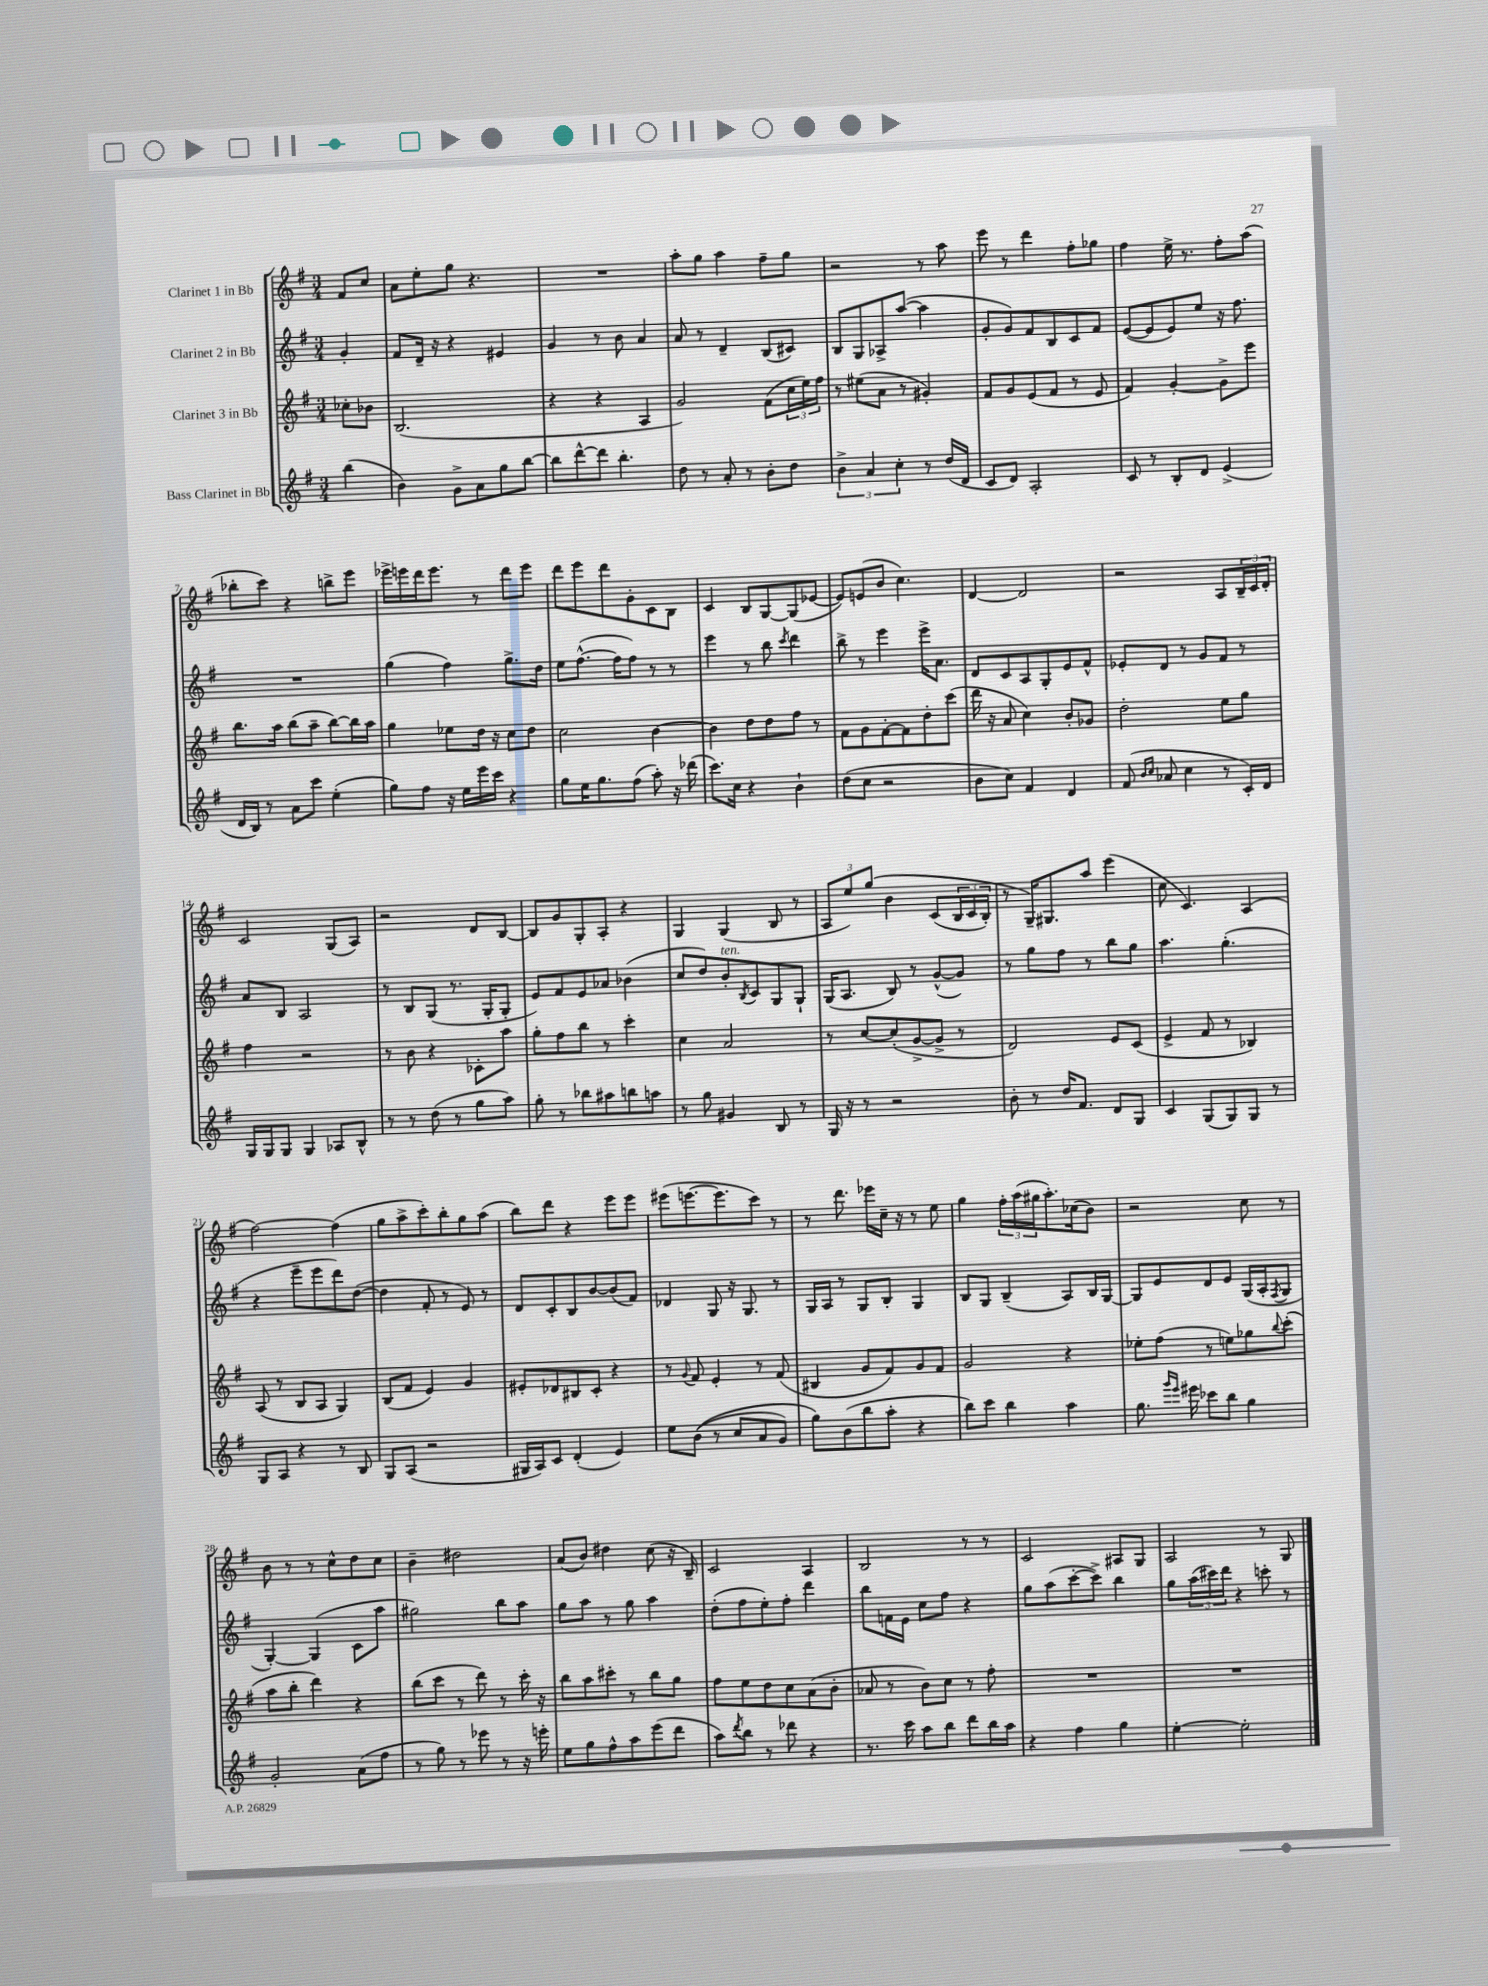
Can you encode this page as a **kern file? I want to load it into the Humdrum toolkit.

**kern	**kern	**kern	**kern
*part4	*part3	*part2	*part1
*staff4	*staff3	*staff2	*staff1
*I"Bass Clarinet in Bb	*I"Clarinet 3 in Bb	*I"Clarinet 2 in Bb	*I"Clarinet 1 in Bb
*clefG2	*clefG2	*clefG2	*clefG2
*k[f#]	*k[f#]	*k[f#]	*k[f#]
*M3/4	*M3/4	*M3/4	*M3/4
=	=	=	=
(4bb\	8cc-X'\L	4g'/	8f#/L
.	8b-X\J	.	8cc/J
=1	=1	=1	=1
4b\)	(2.B/	8f#/L	8a\L
.	.	16d~/Jk	8ee'\
.	.	16r	.
8g^\L	.	4r	8gg\J
8a\	.	.	4.r
8gg\	.	4e#X/	.
[8bb\J	.	.	.
=2	=2	=2	=2
8bb\L]	4r	4g/	2.r
[8ddd^^\	.	.	.
8ddd\J]	4r	8r	.
4.bb'\	.	8b\	.
.	4A/	4a/	.
=3	=3	=3	=3
8dd\	2g/)	8a/	8aa'\L
8r	.	8r	8gg\J
8a'/	.	4d~/	4aa\
8r	.	.	.
8b'\L	(8f#\L	(8B/L	8ff#~\L
8dd\J	24cc\L	8c#X/J)	8gg\J
.	24ee\)	.	.
.	24ff#\JJ	.	.
=4	=4	=4	=4
6b^\	8r	8B/L	2r
.	(8ee#X\L	8G/	.
6a/	.	.	.
.	8a\J	8A-X^/	.
6cc'\	.	.	.
.	8r	([8aa/J	.
8r	4g#X'/)	4aa\]	8r
(16dd/LL	.	.	8aa\
16d/JJ	.	.	.
=5	=5	=5	=5
8c/L	8f#/L	8g'/L	8eee\
8d/J)	8g/	8g/)	8r
2A'/	(8e/	8f#/	4ddd\
.	8f#/J	8B/	.
.	8r	8c/	8ff#'\L
.	8e/	8f#/J	8gg-X\J
=6	=6	=6	=6
8c/	4f#/)	([8e/L	4ff#\
8r	.	8e/]	.
8B'/L	[4g'/	8e/)	16ee^\
.	.	.	8.r
8d/J	.	8ee/J	.
(4e^/	8g^\L]	16r	8ff#'\L
.	.	8.ff#\	.
.	8eee\J	.	(8aa\J
!!LO:LB:g=z
=7	=7	=7	=7
16d/LL	8.bb\L	2.r	8bb-X'\L
16B/JJ)	.	.	.
8r	.	.	8ccc\J)
.	16aa\Jk	.	.
8a\L	(8bb\L	.	4r
8ccc\J	8aa~\J	.	.
(4ee'\	[8bb\L)	.	8bbn^\L
.	16bb\L]	.	8eee\J
.	16aa\JJ	.	.
=8	=8	=8	=8
8gg\L)	4gg\	(4gg\	16eee-X^\LL
.	.	.	16eeen\
8ff#\J	.	.	16ddd\J
.	.	.	8.eee\J
16r	8ee-X\L	4ff#\)	.
16ee\LL	.	.	.
16eee\	16dd\Jk	.	8r
16ccc\JJ	16r	.	.
4r	8cc\L	8.gg^\L	8ddd\L
.	8dd\J	.	8eee\J
.	.	16dd\Jk	.
=9	=9	=9	=9
8gg\L	2cc\	8ee\L	8ddd\L
16ee\K	.	([8.ff#^^\J	8eee\
8.gg\	.	.	.
.	.	.	8ddd\
.	.	16ff#\KL]	.
(8ff#\J	.	8ff#\J)	8g'\
8aa'\)	[4b\	8r	8c\
16r	.	8r	8B\J
(16ddd-X\	.	.	.
=10	=10	=10	=10
8.ccc\L)	4b\]	4eee\	4c/
16cc\Jk	.	.	.
4r	8dd\L	8r	8B/L
.	8dd\	8bb\	[8G/
.	.	8qccc/	.
4b`\	8ff#\J	4ddd\	(8G/]
.	8r	.	[8e-X/J
=11	=11	=11	=11
(8dd\L	8f#\L	8bb^\	8e-/L])
8cc\J	8g\	8r	(8en/
2r	[8f#'\	4eee\	8b/J
.	8f#\]	.	4.cc\)
.	8dd'\	16eee^\KL	.
.	.	8.a\J	.
.	(8ccc\J	.	.
=12	=12	=12	=12
8b\L	16ddd\	8d/L	[4d/
.	16r	.	.
8cc\J)	8a/	8c/	.
4f#/	4cc\)	8A/	2d/]
.	.	8G'/	.
4d/	8b'/L	8e/	.
.	8g-X/J	8f#^^/J	.
=13	=13	=13	=13
(8f#/	2dd'\	8e-X'/L	2r
16qqb/LL	.	.	.
16qqcc/JJ	.	.	.
8a-X/	.	8d/J	.
4cc\	.	8r	.
.	.	8g/L	.
8r	8ee\L	8f#/J	8A/L
16c'/LL)	8gg\J	8r	24B~/L
.	.	.	24c/
16d/JJ	.	.	.
.	.	.	24d'/JJ
!!LO:LB:g=z
=14	=14	=14	=14
16G/LL	4ff#\	8a/L	2c/
16G/J	.	.	.
8G/J	.	8B/J	.
4G/	2r	2A/	.
8A-X/L	.	.	(8G/L
8B^^/J	.	.	8A/J)
=15	=15	=15	=15
8r	8r	8r	2r
8r	8b\	8B/L	.
(8dd\	4r	(8G/J	.
8r	.	8.r	.
8gg\L	8c-X'\L	.	8d/L
.	.	16G'/KL	.
8aa\J)	8aa\J	8G'/J	[8B/J
=16	=16	=16	=16
8gg'\	8gg'\L	8e/L)	8B/L]
8r	8ff#\	8f#/	8g/
8bb-X\L	8bb\J	8e/	8G'/
8aa#X\	8r	8a-X/J	8A'/J
8bbn\	4ccc'\	(4b-X\	4r
8aan\J	.	.	.
=17	=17	=17	=17
8r	4cc\	8cc/L	4G/
8gg\	.	8dd/)	.
!	!	!LO:TX:a:i:t=ten.	!
4g#X/	2a/	8b'/	(4G/
.	.	8qB/	.
.	.	8c/	.
8B/	.	8G/	8B/
8r	.	8G`/J	8r
=18	=18	=18	=18
16G/	8r	(16G/KL	12A/L
16r	.	8.A/J	.
.	.	.	12ee/)
8r	[8cc/L	.	.
.	.	.	(12gg/J
2r	(8cc'/]	8B/)	4b\
.	[8g^/	8r	.
.	8g^/J]	([8g^^/L	(8c/L
.	8r	8g/J])	24B/L
.	.	.	24c/
.	.	.	24B'/JJ)
=19	=19	=19	=19
8b'\	2d/)	8r	8r
8r	.	8gg\L	16G~/KL)
.	.	.	8.G#X/
16dd/KL	.	8ff#\J	.
8.f#/J	.	.	.
.	.	8r	8aa/J
8d/L	8e/L	8bb\L	(4eee\
8G/J	(8c/J	8gg\J	.
=20	=20	=20	=20
4c/	4e^/	4.aa\	8cc\
.	.	.	4.c/)
(8G/L	8f#/	.	.
8G/)	8r	(4.gg'\	.
8G/J	4B-X/)	.	(4A/
8r	.	.	.
!!LO:LB:g=z
=21	=21	=21	=21
8G/L	(8A/	4r	[2ff#\)
8A/J	8r	.	.
4r	8B/L	8eee~\L	.
.	8A/J	8eee\	.
8r	4G/)	8ddd\)	(4ff#\]
8B/	.	([8dd\J	.
=22	=22	=22	=22
8G/L	(8B/L	4dd\]	8gg\L
(8A/J	8f#/J	.	8aa^\
2r	4e/)	8f#'/	8ccc'\)
.	.	8r	8bb'\
.	4g/	8e/)	8gg\
.	.	8r	(8aa\J
=23	=23	=23	=23
16G#X/LL	8e#X'/L	8d/L	8bb\L)
16A/J)	.	.	.
8c/J	8d-X/	8c'/	8ddd\J
(4d'/	8B#X/	8B/	4r
.	8c'/J	[8b/	.
4e/)	4r	(8b/]	8eee\L
.	.	8f#/J)	8eee\J
=24	=24	=24	=24
8ee\L	8r	4d-X/	(8eee#X\L
.	8qqg/	.	.
((8b\J	8f#/	.	[8.eeen\
8r	4e'/	8G/	.
.	.	.	8.eee\]
8cc/L	.	16r	.
.	.	8.G/	.
8a/	8r	.	8ccc\J)
8g/J)	(8f#/	8r	8r
=25	=25	=25	=25
8gg\L)	4B#X/	16G/LL	8r
.	.	16A/JJ	.
(8b\	.	8r	8.ddd\
8bb\	8g/L	8G/L	.
.	.	.	16eee-X\LL
8aa'\J	8f#/)	8B'/J	16cc~\JJ
.	.	.	16r
4r	8g/	4G/	8r
.	8f#/J	.	8ee\
=26	=26	=26	=26
8bb\L)	2g/	8B/L	4gg\
8ccc\J	.	8G/J	.
4bb\	.	(4B~/	24ff#'\LL
.	.	.	(24aa\
.	.	.	24gg#X\J
.	.	.	8.aa'\)
4aa\	4r	8A/L)	.
.	.	.	(16cc-X\k
.	.	16B/L	8b\J)
.	.	[16G/JJ	.
=27	=27	=27	=27
8.gg\	8ee-X'\L	8G/L]	2r
.	(8ff#\J	8e/	.
16qqggg/LL	.	.	.
16qqeee/JJ	.	.	.
16eee#X\	.	.	.
8ccc-X\L	8r	8d/	.
8bb\J	8een\L)	8e/J	.
4gg\	8gg-X\	(16G/LL	8cc\
.	.	16A'/J	.
.	8qqbb/	8qF#/	.
.	(8ccc'\J	8G/J	8r
!!LO:LB:g=z
=28	=28	=28	=28
2g'/	8aa\L	[4G'/)	8b\
.	8bb'\J	.	8r
.	4ddd\)	(4G/]	8r
.	.	.	8cc^^\L
(8a\L	4r	8c\L	8dd\
8ff#\J	.	8aa\J	8cc\J
=29	=29	=29	=29
8r	(8bb\L	2gg#X\)	4b~\
8gg\)	8ccc\J	.	.
8r	8r	.	2dd#X\
8eee-X\	8ddd\)	.	.
8r	8r	8bb\L	.
16r	16ccc'\	8aa\J	.
16eeen'\	16r	.	.
=30	=30	=30	=30
8ee\L	8bb\L	8gg\L	(8a/L
8gg\	8aa\	8aa\J	8b/J)
8ff#^^\	8ccc#X'\J	8r	4dd#X\
8aa\	8r	8gg\	.
(8eee\	8bb\L	4aa\	(8cc\
8ddd\J	8gg\J	.	16r
.	.	.	16B~/)
=31	=31	=31	=31
8aa\L)	8ff#\L	(8dd'\L	2c/
8qddd/	.	.	.
8bb\J	8ee\	8ff#\	.
8r	8dd\	8ee'\)	.
8ddd-X\	8cc\	8ff#'\J	.
4r	(8a\	4ddd\	4A/
.	8b'\J	.	.
=32	=32	=32	=32
8.r	8a-X/	8bb\L	2B/
.	8r	16fn\L	.
16ccc\	.	16e\JJ	.
8aa\L	8b\L)	8cc\L	.
8bb\J	8cc\J	8ff#\J	.
8ddd\L	8r	4r	8r
16bb\L	8ff#'\	.	8r
16aa\JJ	.	.	.
=33	=33	=33	=33
4r	2.r	8gg\L	2c/
.	.	(8aa\	.
4ff#\	.	[8ccc'\	.
.	.	8ccc^\J])	.
4gg\	.	4bb\	8A#X/L
.	.	.	8G/J
=34	=34	=34	=34
[4ee'\	2.r	8gg\L	2A/
.	.	(24aa\L	.
.	.	24ccc#X\)	.
.	.	24ddd\JJ	.
2ee'\]	.	4r	.
.	.	8cccn'\	8r
.	.	8r	8G/
==	==	==	==
*-	*-	*-	*-
